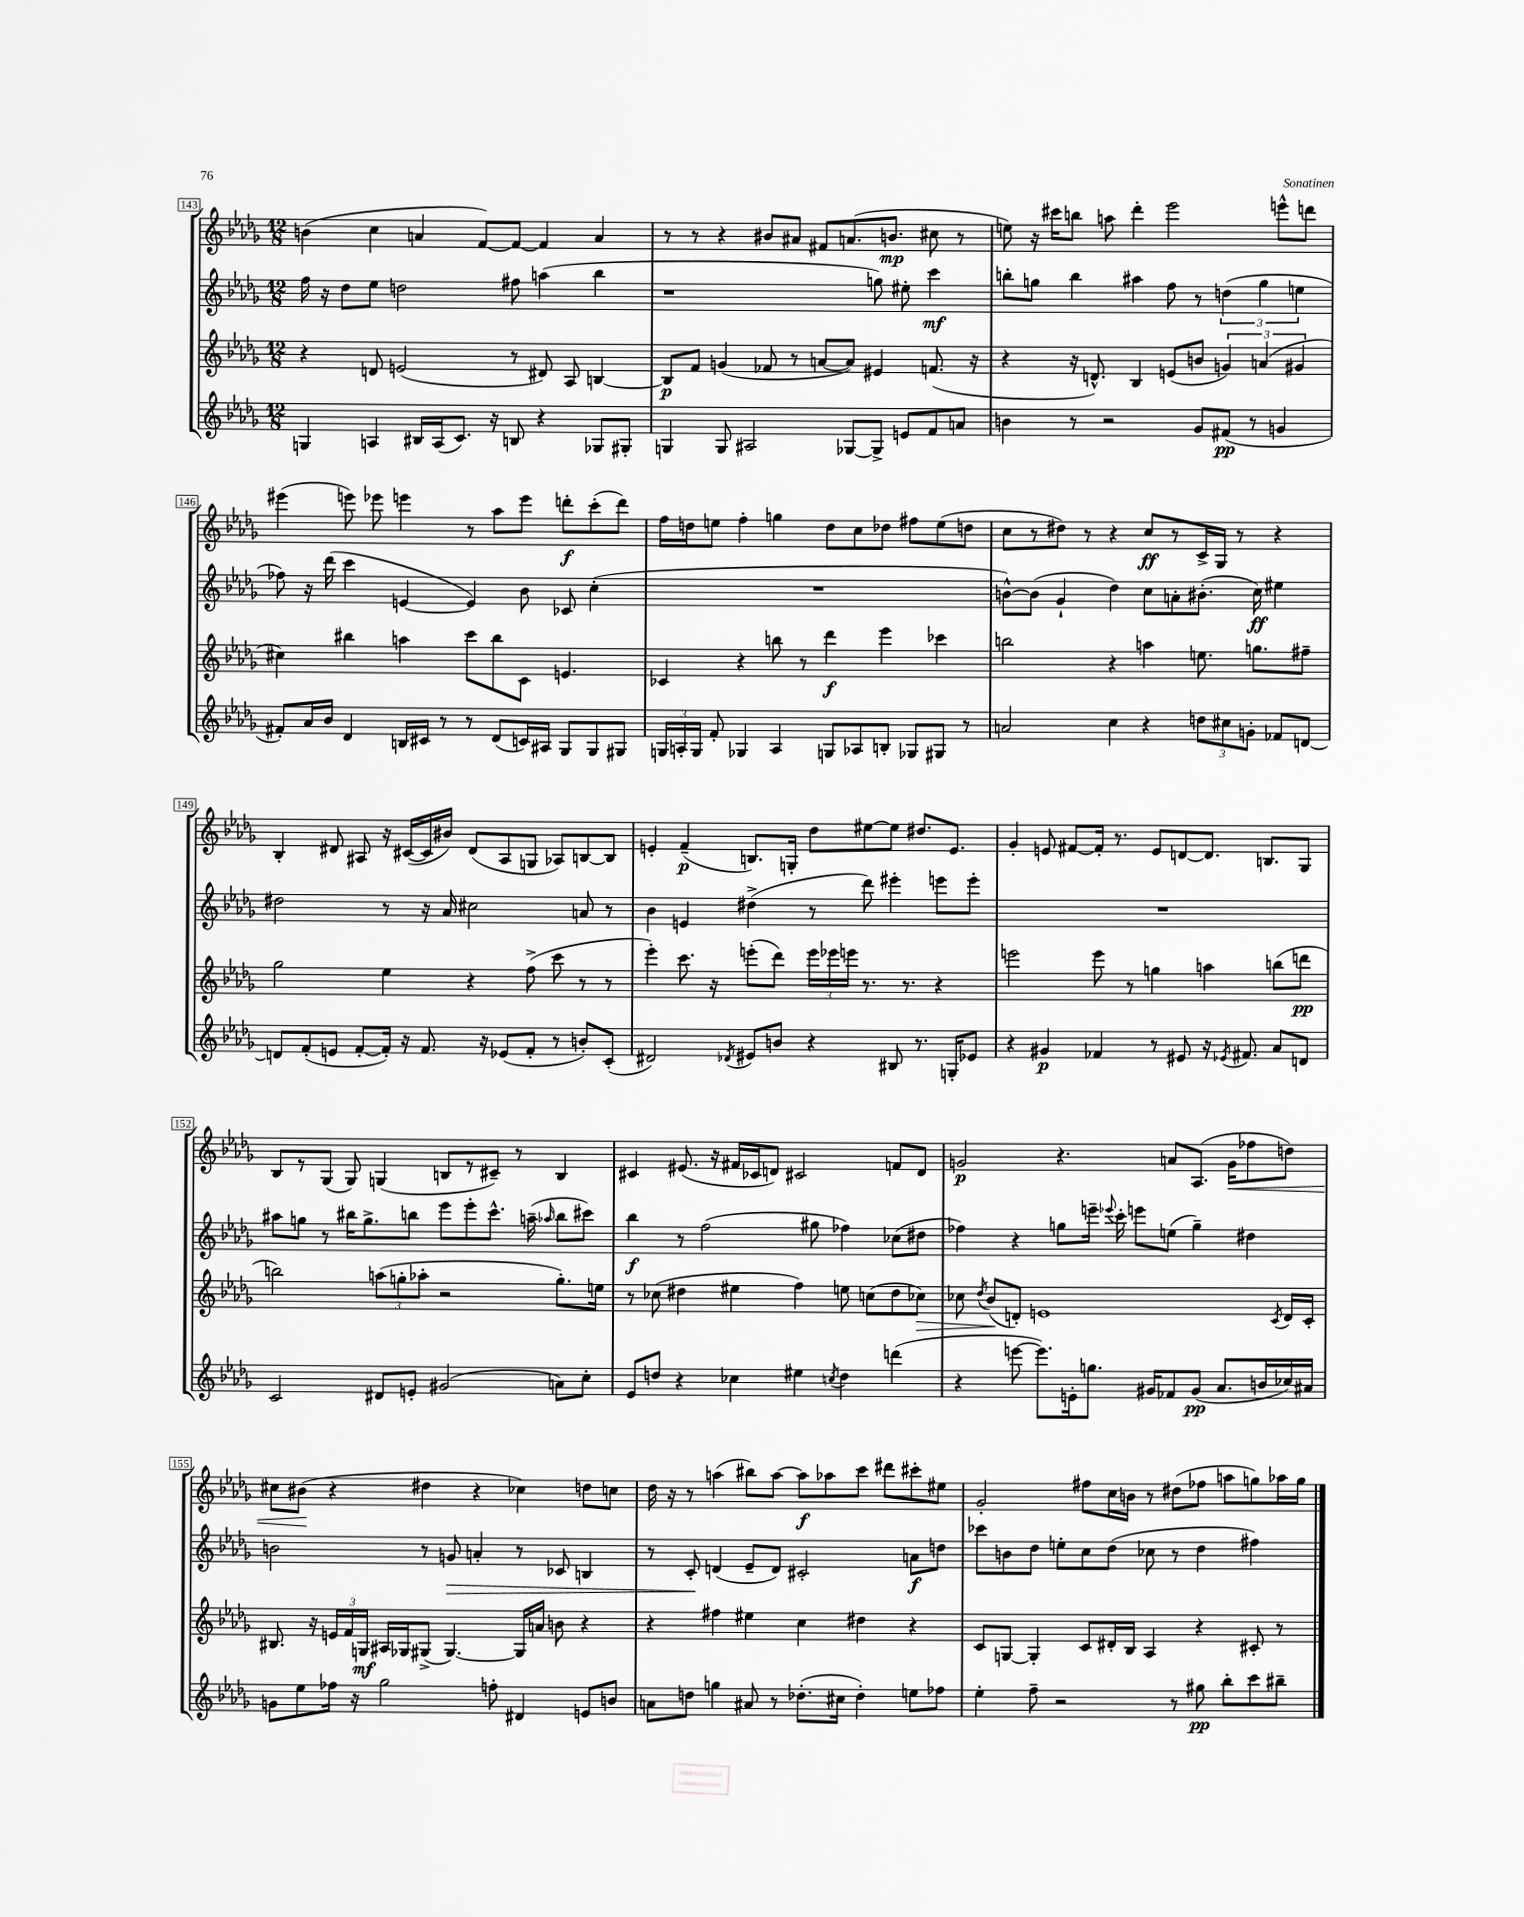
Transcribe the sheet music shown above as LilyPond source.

<<
\new StaffGroup <<
\new Staff = "s0" {
    \clef treble \key des \major \numericTimeSignature \time 12/8
    \autoBeamOff b'4( c''4 a'4 f'8[~) f'8]~ f'4 a'4 |
    r8 r8 r4 bis'8[ ais'8] fis'8[ a'8.( b'8.]\mp cis''8 r8 |
    e''8) r16 cis'''16[ b''8] a''8 des'''4-. ees'''2 e'''8[-^ d'''8] |
    eis'''4( e'''8) ees'''8 e'''4 r8 aes''8[ e'''8] d'''8[-.\f c'''8-.( d'''8]) |
    f''16[ d''16 e''8] f''4-. g''4 d''8[ c''8 des''8] fis''8[ e''8( d''8] |
    c''8[ r8 dis''8]) r8 r4 c''8[\ff r8 c'16-> ges16] r8 r4 |
    bes4-. dis'8 ais8 r16 cis'16[~( cis'16 bis'16]) dis'8[( ais8 g8] aes8[) b8~ b8] |
    e'4-. f'4--\p( b8.[) g16]-. des''8[ eis''8~ eis''8] dis''8.[ e'8.] |
    ges'4-. e'8 fis'8[~ fis'16]-. r8. e'8[ d'8~ d'8.] b8.[ ges8] |
    bes8[ r8 ges8]( ges8) g4( b8[ r8 cis'8]--) r8 b4 |
    cis'4 eis'8.( r16 fis'16[ ces'16 d'8]) cis'2 f'8[ d'8] |
    g'2\p r4. a'8[ aes8.]( g'16[\< fes''8 d''8]) |
    cis''8[ bis'8]\!( r4 dis''4 r4 ces''4) d''8[ c''8] |
    des''16 r16 r8 a''4( bis''8[) a''8]~ a''8[\f aes''8 c'''8] dis'''8[ cis'''8-. eis''8] |
    ges'2-. fis''8[ c''16 b'16] r8 dis''8[( fes''8] a''8[ g''8) aes''16 g''16] \bar "|." |
}
\new Staff = "s1" {
    \clef treble \key des \major \numericTimeSignature \time 12/8
    \autoBeamOff f''16 r16 des''8[ ees''8] d''2 fis''8 a''4( bes''4 |
    r1 g''8) eis''8-. c'''4\mf |
    b''8[-. g''8] b''4 ais''4 f''8 r8 \tuplet 3/2 { d''4( g''4 e''4 } |
    fes''8) r16 des'''16( c'''4 e'4~ e'4) bes'8 ces'8 c''4-.( |
    R1. |
    b'8[~-^) b'8]( ges'4-! des''4) c''8[ a'8-. bis'8.]-.( c''16\ff) eis''4 |
    dis''2 r8 r16 aes'16 cis''2 a'8 r8 |
    bes'4 e'4 dis''4->( r8 des'''8) eis'''4-. e'''8[ e'''8]-. |
    R1. |
    ais''8[ g''8] r8 bis''16[ g''8.-> b''8] ees'''8[ ees'''8-. c'''8.]-^ a''16--( \grace { aes''16 } b''8[ cis'''8]) |
    bes''4\f r8 f''2( gis''8 fes''4) ces''8[( dis''8] |
    fes''4) r4 g''8[ e'''16]-- \appoggiatura { ees'''8 } c'''16-. e'''8[ e''8]( g''4--) dis''4 |
    b'2 r8 g'8\> a'4-. r8 ces'8 b4 |
    r8 c'8-.\! d'4( ees'8[-- d'8]) cis'2-. a'8[\f d''8] |
    ces'''8[ b'8 des''8] e''8[-. c''8 des''8]( ces''8 r8 des''4 fis''4) \bar "|." |
}
\new Staff = "s2" {
    \clef treble \key des \major \numericTimeSignature \time 12/8
    \autoBeamOff r4 d'8 e'2( r8 dis'8) aes8 b4~ |
    b8[\p f'8] g'4( fes'8 r8 a'8[~ a'8]) eis'4 f'8.( r16 |
    r4 r16 d'8.-^) bes4 e'8[( b'8] \tuplet 3/2 { g'4) a'4( gis'4 } |
    cis''4) bis''4 a''4 c'''8[ bis''8 c'8] e'4. |
    ces'4 r4 b''8 r8 des'''4\f ees'''4 ces'''4 |
    b''2 r4 a''4 e''8. g''8.[ fis''8]-- |
    ges''2 ees''4 r4 f''8->( c'''8 r8 r8 |
    ees'''4-.) c'''8. r16 e'''8[-.( des'''8]) \tuplet 3/2 { e'''16[ ees'''16 e'''16] } r8. r8. r4 |
    e'''2 e'''8 r8 g''4 a''4 b''8[( d'''8]\pp |
    b''2) \tuplet 3/2 { a''8[( g''8-. aes''8]-. } r2 g''8.[-.) e''16] |
    r8 ces''8( dis''4 eis''4 f''4) e''8 c''8[( dis''8 ces''8]\>) |
    ces''8 \acciaccatura { des''8 } bes'8[\!( d'8]-.) e'1 \acciaccatura { c'8 } d'16[ c'16]-. |
    bis8. r16 \tuplet 3/2 { e'16[ f'16 g16]\mf } ais16[ ges16 gis8]->( gis4.~) gis16[ a'16] b'8 r4 |
    r4 fis''4 eis''4 c''4 dis''4 r4 |
    c'8[ g8]~ g4-. c'8[ dis'16-. bes16] aes4 r4 cis'8-. r8 \bar "|." |
}
\new Staff = "s3" {
    \clef treble \key des \major \numericTimeSignature \time 12/8
    \autoBeamOff g4 a4 bis16[ a16( c'8.]) r16 b8 r4 ges8[ gis8]-. |
    g4 g8 ais2 ges8[~ ges8]-> e'8[ f'8 a'8] |
    b'4 r8 r2 ges'8[ fis'8]\pp( r8 g'4 |
    fis'8[-.) aes'16 bes'16] des'4 b16[ cis'16] r8 r8 des'8[( c'16) ais16] ges8[ ges8 gis8] |
    \tuplet 3/2 { g16[ a16-. g16] } f'8-. ges4 a4 g8[ aes8 b8]-. ges8[ gis8] r8 |
    a'2 c''4 r4 \tuplet 3/2 { d''8[ cis''8 g'8]-. } fes'8[ d'8]~ |
    d'8[ f'8-.( e'8] f'8[~-. f'16]-.) r16 f'8. r16 ees'8[( f'8]-. r8 b'8[-.) c'8]-.( |
    dis'2) \acciaccatura { des'8 } eis'8[ b'8] r4 bis8 r8. g16[-. ees'8] |
    r4 gis'4\p fes'4 r8 eis'8 r16 \acciaccatura { ees'8 } fis'8. aes'8[ d'8] |
    c'2 dis'8[ e'8]-. gis'2( a'8[) c''8]-. |
    ees'8[ d''8] r4 ces''4 eis''4 \acciaccatura { c''8 } d''4 d'''4( |
    r4 e'''8~ e'''8.[) e'16-. g''8.] gis'16[ fes'8 gis'8]\pp( aes'8.[ b'16 ces''16) ais'16] |
    g'8[ ees''8 fes''16] r16 ges''2 f''8-. dis'4 e'8[ b'8] |
    a'8[ d''8] g''4 ais'8 r8 des''8.[-.( cis''16] des''4-.) e''8[ fes''8] |
    ees''4-. f''8-- r2 r8 gis''8\pp bes''8[-. c'''8 bis''8]-- \bar "|." |
}
>>
>>
\layout { \context { \Score currentBarNumber = #143 \override BarNumber.stencil = #(make-stencil-boxer 0.1 0.3 ly:text-interface::print) } }
